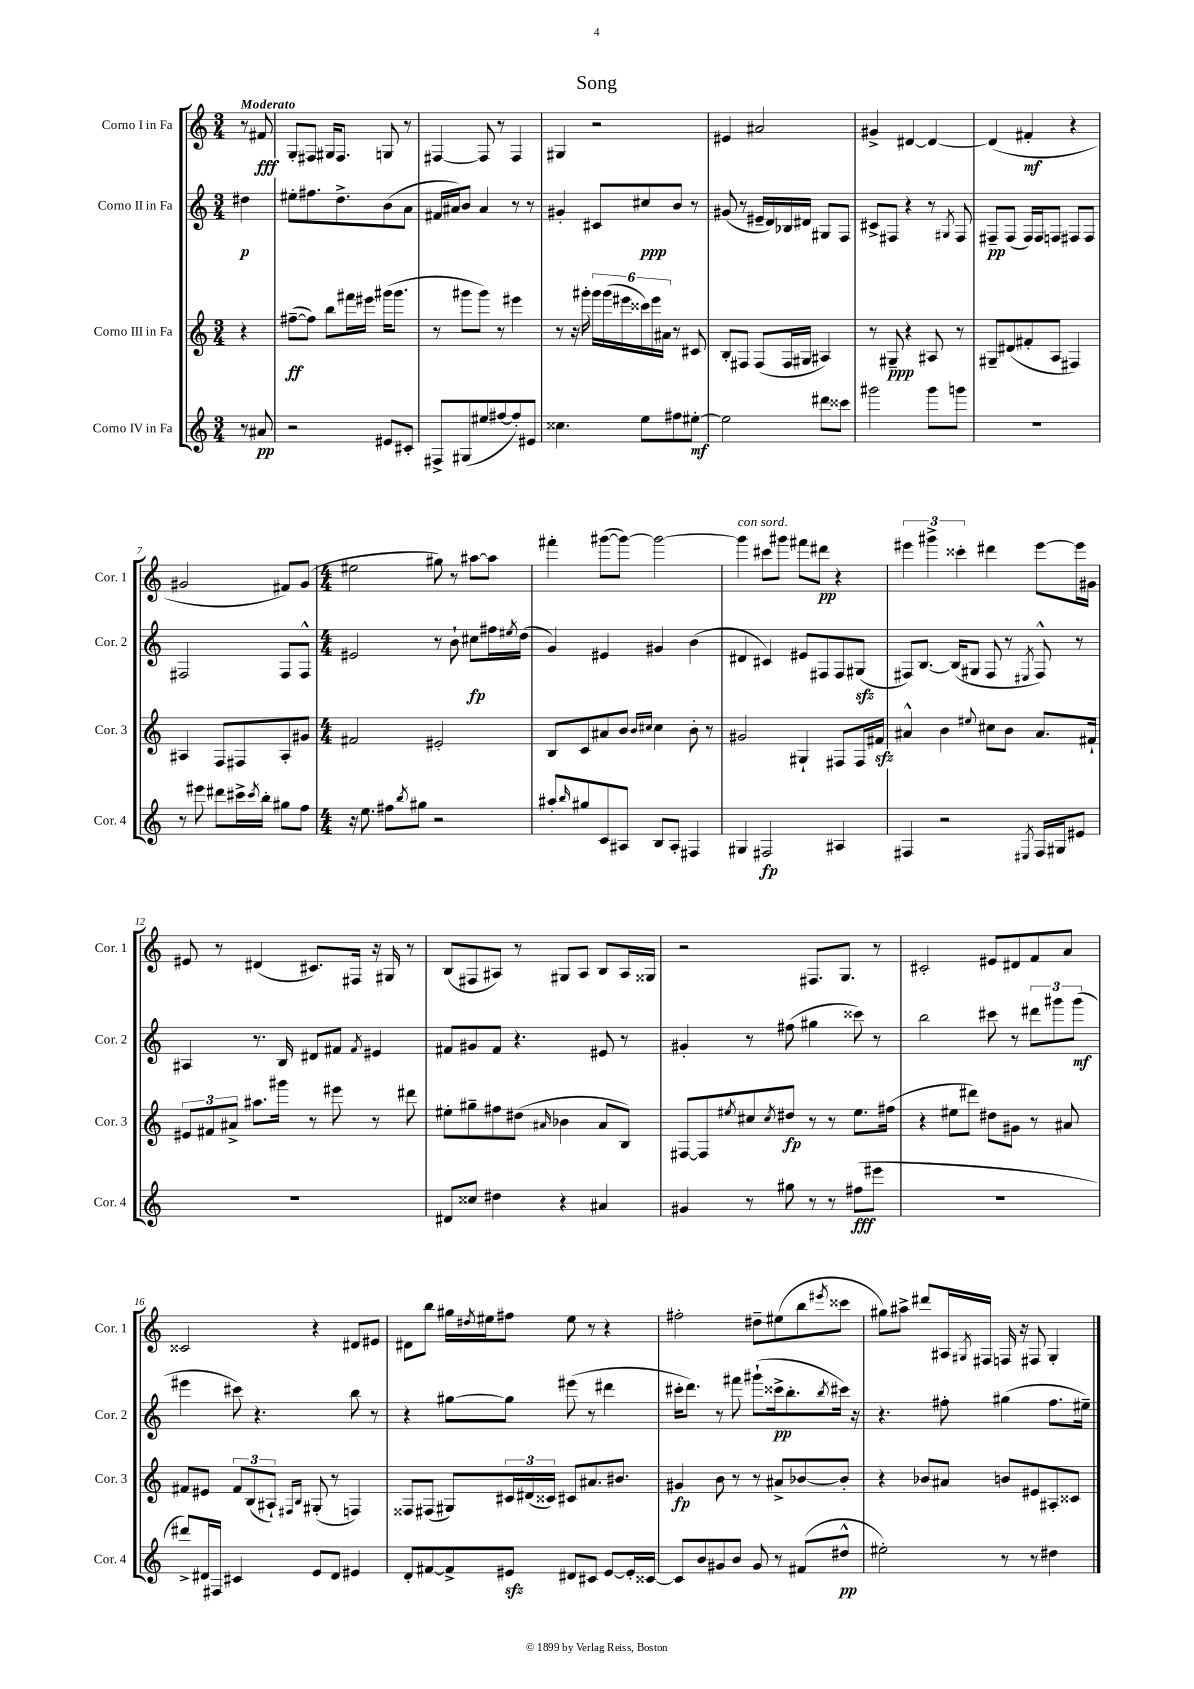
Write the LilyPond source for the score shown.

\header { title = "Song" }
<<
\new StaffGroup <<
\new Staff = "s0" \with { instrumentName = "Corno I in Fa" shortInstrumentName = "Cor. 1" } {
    \clef treble \key c \major \numericTimeSignature \time 3/4 \partial 4 \tempo "Moderato"
    r8 fis'8\fff |
    g8-. fis8 gis16 fis8. g8 r8 |
    fis4~ fis8 r8 fis4 |
    gis4 r2 |
    eis'4 ais'2 |
    gis'4-> dis'4~ dis'4~ |
    dis'4( fis'4-.\mf r4 |
    gis'2 fis'8) gis'8( |
    \numericTimeSignature \time 4/4 eis''2 gis''8) r8 ais''8~ ais''8 |
    fis'''4-. gis'''8~( gis'''8~) gis'''2~ |
    gis'''4^\markup { \italic "con sord." } cis'''8 gis'''8 fis'''8 dis'''8\pp r4 |
    \tuplet 3/2 { eis'''4 gis'''4-> cisis'''4-. } dis'''4 eis'''8~ eis'''16 gis'16 |
    eis'8 r8 dis'4( cis'8.) fis16 r16 gis16 r8 |
    b8( fis8 ais8) r8 gis8 ais8 b8 ais16 gisis16 |
    r2 fis8. g8. r8 |
    cis'2-. eis'8 dis'8 f'8 a'8 |
    cisis'2 r4 dis'8 eis'8 |
    dis'8 b''8 gis''16 \acciaccatura { dis''8 } eis''16 fis''8 eis''8 r8 r4 |
    fis''2-. dis''8-- eis''8( b''8 \acciaccatura { eis'''8 } cisis'''8 |
    gis''8) ais''8-> dis'''8 ais16 \acciaccatura { gis8 } fis16 f16 r16 fis8 gis4-. \bar "|." |
}
\new Staff = "s1" \with { instrumentName = "Corno II in Fa" shortInstrumentName = "Cor. 2" } {
    \clef treble \key c \major \numericTimeSignature \time 3/4 \partial 4
    dis''4\p |
    eis''8-. fis''8. d''8.-> b'8( a'8 |
    fis'16 ais'16) b'8 ais'4 r8 r8 |
    gis'4-. cis'8 cis''8\ppp b'8 r8 |
    gis'8( r8 eis'16-- d'16) bes16 dis'16 gis8 f8 |
    cis'8-> fis8 r4 r8 \acciaccatura { gis8 } fis8 |
    fis8--\pp fis8( fis16) fis16 f8 fis8 fis8 |
    fis2 fis8 fis8-^ |
    \numericTimeSignature \time 4/4 eis'2 r8 b'8-! cis''8\fp fis''16 \acciaccatura { eis''8 } d''16( |
    g'4) eis'4 gis'4 b'4( |
    dis'4 cis'4) eis'8 fis8 fis8 gis8\sfz( |
    fis8) b8.~ b16( gis8 fis8 r8 \acciaccatura { eis8 } fis8-^) r8 |
    ais4 r8. b16 dis'8 fis'8 \acciaccatura { fis'8 } eis'4 |
    fis'8 gis'8 fis'8 r4. eis'8 r8 |
    gis'4-. r8 fis''8( gis''4 cisis'''8) r8 |
    b''2 cis'''8 r8 \tuplet 3/2 { dis'''8 gis'''8 gis'''8\mf( } |
    eis'''4 cis'''8) r4. b''8 r8 |
    r4 gis''8~ gis''8 eis'''8( r8 dis'''4 |
    cis'''16-. d'''8.) r8 fis'''8 gis'''8-!( cisis'''16->\pp b''8.-. \acciaccatura { b''8 } cis'''16) r16 |
    r4. fis''8-. gis''4( fis''8. eis''16--) \bar "|." |
}
\new Staff = "s2" \with { instrumentName = "Corno III in Fa" shortInstrumentName = "Cor. 3" } {
    \clef treble \key c \major \numericTimeSignature \time 3/4 \partial 4
    r4 |
    fis''8~--\ff( fis''8) b''8 fis'''16 eis'''16 gis'''16( gis'''8. |
    r8 gis'''8 gis'''8) r8 eis'''4 |
    r8 r16 gis'''16-. \tuplet 6/4 { gis'''16 gis'''16( eis'''16 cisis'''16) eis'''16 ais'16 } r8 cis'8 |
    b8-. fis8 fis8( fis16 gis16 ais4) |
    r8 gis8--\ppp r4 ais8 r8 |
    gis8-- dis'8( fis'8-. a8 fis4) |
    ais4 f8 fis8 ais8-. gis'8 |
    \numericTimeSignature \time 4/4 fis'2 eis'2-. |
    b8 c'8 ais'8 b'8 \grace { b'16 cis''16 } cis''4 b'8-. r8 |
    gis'2 gis4-! fis8 fis16 fis'16\sfz |
    ais'4-^ b'4 \appoggiatura { eis''8 } cis''8 b'8 ais'8. fis'16-! |
    \tuplet 3/2 { eis'8 fis'8 ais'8-> } ais''8. gis'''16 r8 eis'''8 r8 dis'''8 |
    eis''8-. gis''8-- fis''8 dis''8( \grace { ais'16 } bes'4 ais'8 b8) |
    fis8~ fis8 \acciaccatura { eis''8 } cis''8 \acciaccatura { cis''8 } dis''8\fp r8 r8 eis''8. fis''16( |
    r4 eis''8 dis'''8) dis''8 gis'8 r8 ais'8 |
    fis'8 eis'8 \tuplet 3/2 { fis'8 b8( ais8-!) } \grace { fis16 b16 } gis8-.( r8 f4) |
    fisis8 fis8( gis8) \tuplet 3/2 { cis'16 dis'16( cisis'16) } cis'8 ais'8. bis'8. |
    gis'4\fp b'8 r8 r8 ais'8-> bes'8~ bes'8-. |
    r4 bes'8 ais'8 b'8 eis'8 ais8-. cisis'8 \bar "|." |
}
\new Staff = "s3" \with { instrumentName = "Corno IV in Fa" shortInstrumentName = "Cor. 4" } {
    \clef treble \key c \major \numericTimeSignature \time 3/4 \partial 4
    r8 ais'8\pp |
    r2 eis'8 cis'8-. |
    fis8-> gis8( eis''8 fis''8~ fis''8-.) eis'8 |
    cisis''4. e''8 fis''8 eis''8~-.\mf |
    eis''2 dis'''8 cisis'''8 |
    gis'''2 gis'''8 g'''8 |
    R2. |
    r8 eis'''8 dis'''8 cis'''16-> \acciaccatura { cis'''8 } b''16-. gis''8 f''8 |
    \numericTimeSignature \time 4/4 r16 e''8. fis''8 \acciaccatura { b''8 } gis''8 r2 |
    ais''8-. \grace { b''16 } gis''8 c'8 ais8 b8 ais8-. fis4 |
    gis4 fis2\fp ais4 |
    fis4 r2 \acciaccatura { eis8 } fis16 gis16 eis'8 |
    R1 |
    dis'8 cisis''8 dis''4 r4 ais'4 |
    gis'4 r8 gis''8 r8 r8 fis''8\fff( eis'''8 |
    R1 |
    dis'''8->) dis'16 fis16 cis'4 e'8 dis'8 eis'4 |
    d'8-. fis'8~ fis'8-> eis'8\sfz dis'8 cis'8 eis'8~ eis'16-. cisis'16~ |
    cisis'8 b'8 gis'8 b'8 gis'8 r8 fis'8( dis''8-^\pp |
    eis''2-.) r8 r8 dis''4 \bar "|." |
}
>>
>>
